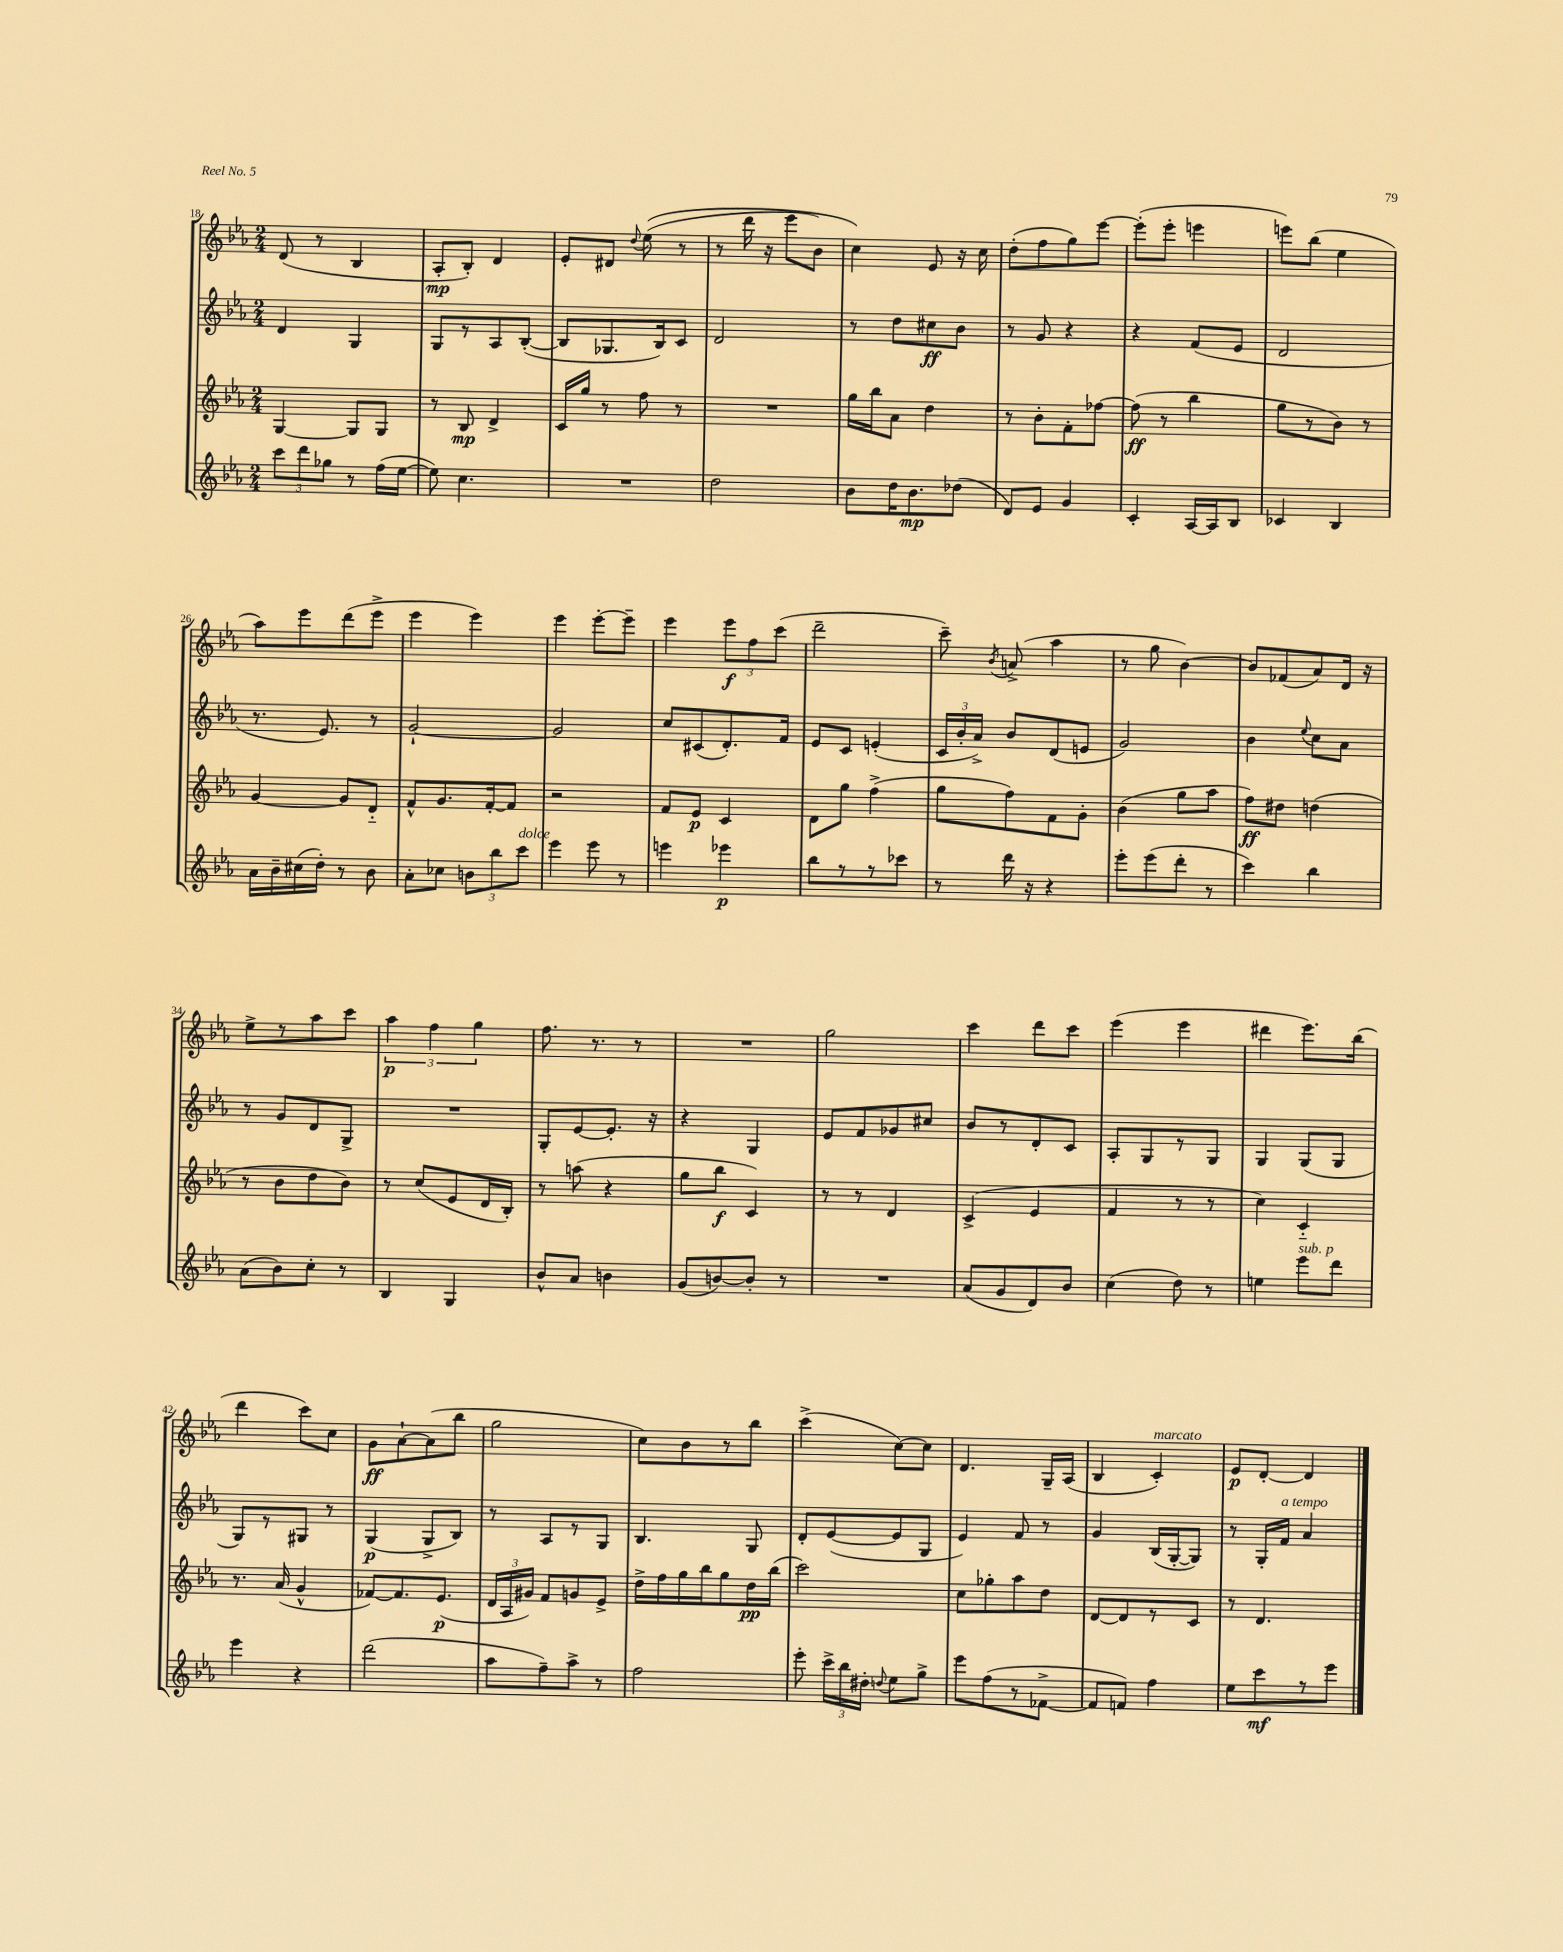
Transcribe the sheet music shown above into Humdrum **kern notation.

**kern	**dynam	**kern	**dynam	**kern	**dynam	**kern	**dynam
*part4	*part4	*part3	*part3	*part2	*part2	*part1	*part1
*staff4	*staff4	*staff3	*staff3	*staff2	*staff2	*staff1	*staff1
*clefG2	*	*clefG2	*	*clefG2	*	*clefG2	*
*k[b-e-a-]	*	*k[b-e-a-]	*	*k[b-e-a-]	*	*k[b-e-a-]	*
*M2/4	*	*M2/4	*	*M2/4	*	*M2/4	*
=18	=18	=18	=18	=18	=18	=18	=18
12ccc\L	.	[4G/	.	4d/	.	(8d/	.
12ddd\	.	.	.	.	.	.	.
.	.	.	.	.	.	8r	.
12gg-X\J	.	.	.	.	.	.	.
8r	.	8G/L]	.	4G/	.	4B-/	.
(16ff\LL	.	8G/J	.	.	.	.	.
[16ee-\JJ	.	.	.	.	.	.	.
=19	=19	=19	=19	=19	=19	=19	=19
8ee-\])	.	8r	.	8G/L	.	8A-'/L	mp
4.cc\	.	8B-/	mp	8r	.	8B-'/J)	.
.	.	4d^/	.	8A-/	.	4d/	.
.	.	.	.	([8B-'/J	.	.	.
=20	=20	=20	=20	=20	=20	=20	=20
2r	.	16c/LL	.	8B-/L]	.	8e-'/L	.
.	.	16gg/JJ	.	.	.	.	.
.	.	8r	.	8.G-X/	.	8d#X/J	.
.	.	.	.	.	.	8qqdd/	.
.	.	8ff\	.	.	.	((8ee-\	.
.	.	.	.	16B-/k)	.	.	.
.	.	8r	.	8c/J	.	8r	.
=21	=21	=21	=21	=21	=21	=21	=21
2dd\	.	2r	.	2d/	.	8r	.
.	.	.	.	.	.	16ddd\	.
.	.	.	.	.	.	16r	.
.	.	.	.	.	.	8eee-\L	.
.	.	.	.	.	.	8b-\J)	.
=22	=22	=22	=22	=22	=22	=22	=22
8b-\L	.	16gg\LL	.	8r	.	4cc\)	.
.	.	16bb-\J	.	.	.	.	.
16dd\K	.	8a-\J	.	8dd\L	.	.	.
8.b-\	mp	.	.	.	.	.	.
.	.	4dd\	.	8cc#X\	ff	8e-/	.
(8dd-X\J	.	.	.	8b-\J	.	16r	.
.	.	.	.	.	.	16cc\	.
=23	=23	=23	=23	=23	=23	=23	=23
8d/L)	.	8r	.	8r	.	(8dd'\L	.
8e-/J	.	8b-'\L	.	8g/	.	8ff\	.
4g/	.	8f'\	.	4r	.	8gg\)	.
.	.	[8ff-X\J	.	.	.	[8eee-\J	.
=24	=24	=24	=24	=24	=24	=24	=24
4c'/	.	(8ff-\]	ff	4r	.	(8eee-'\L]	.
.	.	8r	.	.	.	8eee-'\J	.
[16A-/LL	.	4bb-\	.	(8f/L	.	4eeen\	.
16A-/J]	.	.	.	.	.	.	.
8B-/J	.	.	.	8e-/J	.	.	.
=25	=25	=25	=25	=25	=25	=25	=25
4c-X/	.	8gg\L	.	2d/	.	8eeen\L)	.
.	.	8r	.	.	.	(8bb-\J	.
4B-/	.	8b-\J)	.	.	.	4ee-\	.
.	.	8r	.	.	.	.	.
!!LO:LB:g=z
=26	=26	=26	=26	=26	=26	=26	=26
16a-\LL	.	[4g/	.	8.r	.	8aa-\L)	.
16b-~\	.	.	.	.	.	.	.
(16cc#X\	.	.	.	.	.	8eee-\	.
16dd'\JJ)	.	.	.	8.e-/)	.	.	.
8r	.	8g/L]	.	.	.	(8ddd\	.
8b-\	.	8d/J	.	8r	.	8eee-^\J	.
=27	=27	=27	=27	=27	=27	=27	=27
8a-'\L	.	8f^^/L	.	[2g`/	.	4eee-\	.
8cc-X\J	.	8.g/	.	.	.	.	.
12bn\L	.	.	.	.	.	4eee-\)	.
.	.	[16f'/k	.	.	.	.	.
12bb-\	.	.	.	.	.	.	.
.	.	8f/J]	.	.	.	.	.
!LO:TX:a:i:t=dolce	!	!	!	!	!	!	!
12ccc\J	.	.	.	.	.	.	.
=28	=28	=28	=28	=28	=28	=28	=28
4eee-\	.	2r	.	2g/]	.	4eee-\	.
8eee-\	.	.	.	.	.	[8eee-'\L	.
8r	.	.	.	.	.	8eee-~\J]	.
=29	=29	=29	=29	=29	=29	=29	=29
4eeen\	.	8f/L	.	8cc/L	.	4eee-\	.
.	.	8e-/J	p	(8c#X/	.	.	.
4eee-X\	p	4c/	.	8.d'/)	.	12eee-\L	f
.	.	.	.	.	.	12ff\	.
.	.	.	.	.	.	(12ccc\J	.
.	.	.	.	16f/Jk	.	.	.
=30	=30	=30	=30	=30	=30	=30	=30
8bb-\L	.	8d\L	.	8e-/L	.	2ddd~\	.
8r	.	8gg\J	.	8c/J	.	.	.
8r	.	(4ff^\	.	(4en'/	.	.	.
8ccc-X\J	.	.	.	.	.	.	.
=31	=31	=31	=31	=31	=31	=31	=31
8r	.	8gg\L	.	24c/LL	.	8ccc~\)	.
.	.	.	.	24b-'/	.	.	.
.	.	.	.	24a-^/JJ)	.	.	.
.	.	.	.	.	.	8qb-/	.
16ddd\	.	8ff\)	.	8b-/L	.	(8an^/	.
16r	.	.	.	.	.	.	.
4r	.	8f\	.	(8d/	.	4aa-\	.
.	.	8g'\J	.	8en/J	.	.	.
=32	=32	=32	=32	=32	=32	=32	=32
8eee-'\L	.	(4b-\	.	2g/)	.	8r	.
(8eee-\	.	.	.	.	.	8gg\	.
8ddd'\J	.	8gg\L	.	.	.	[4b-\)	.
8r	.	8aa-\J	.	.	.	.	.
=33	=33	=33	=33	=33	=33	=33	=33
4ccc\)	.	8ff\L)	ff	4b-\	.	8b-/L]	.
.	.	8dd#X\J	.	.	.	(8f-X/	.
.	.	.	.	8qqee-/	.	.	.
4bb-\	.	(4ddn\	.	8cc\L	.	8a-/)	.
.	.	.	.	8a-\J	.	16d/Jk	.
.	.	.	.	.	.	16r	.
!!LO:LB:g=z
=34	=34	=34	=34	=34	=34	=34	=34
(8a-\L	.	8r	.	8r	.	8ee-^\L	.
8b-\)	.	8b-\L	.	8g/L	.	8r	.
8cc'\J	.	8dd\	.	8d/	.	8aa-\	.
8r	.	8b-\J)	.	8G^/J	.	8ccc\J	.
=35	=35	=35	=35	=35	=35	=35	=35
4B-/	.	8r	.	2r	.	6aa-\	p
.	.	(8cc/L	.	.	.	.	.
.	.	.	.	.	.	6ff\	.
4G/	.	8e-/	.	.	.	.	.
.	.	.	.	.	.	6gg\	.
.	.	16d/L	.	.	.	.	.
.	.	16B-'/JJ)	.	.	.	.	.
=36	=36	=36	=36	=36	=36	=36	=36
8b-^^/L	.	8r	.	8G'/L	.	8.ff\	.
8a-/J	.	(8aan\	.	[8e-/	.	.	.
.	.	.	.	.	.	8.r	.
4bn\	.	4r	.	8.e-'/J]	.	.	.
.	.	.	.	.	.	8r	.
.	.	.	.	16r	.	.	.
=37	=37	=37	=37	=37	=37	=37	=37
(8g/L	.	8gg\L	.	4r	.	2r	.
[8bn/)	.	8bb-\J	f	.	.	.	.
8b'/J]	.	4c/)	.	4G/	.	.	.
8r	.	.	.	.	.	.	.
=38	=38	=38	=38	=38	=38	=38	=38
2r	.	8r	.	8e-/L	.	2gg\	.
.	.	8r	.	8f/	.	.	.
.	.	4d/	.	8g-X/	.	.	.
.	.	.	.	8cc#X/J	.	.	.
=39	=39	=39	=39	=39	=39	=39	=39
(8a-/L	.	(4c^/	.	8b-/L	.	4ccc\	.
8g/	.	.	.	8r	.	.	.
8d/)	.	4e-/	.	8d'/	.	8ddd\L	.
8b-/J	.	.	.	8c/J	.	8ccc\J	.
=40	=40	=40	=40	=40	=40	=40	=40
(4cc\	.	4f/	.	8A-'/L	.	(4eee-\	.
.	.	.	.	8G/	.	.	.
8dd\)	.	8r	.	8r	.	4eee-\	.
8r	.	8r	.	8G/J	.	.	.
=41	=41	=41	=41	=41	=41	=41	=41
4een\	.	4cc\)	.	4G/	.	4ddd#X\	.
!LO:TX:a:i:t=sub. p	!	!	!	!	!	!	!
8eee-\L	.	4c/	.	(8G/L	.	8.eee-\L)	.
8ddd\J	.	.	.	8G/J	.	.	.
.	.	.	.	.	.	(16bb-\Jk	.
!!LO:LB:g=z
=42	=42	=42	=42	=42	=42	=42	=42
4eee-\	.	8.r	.	8G/L)	.	4ddd\	.
.	.	.	.	8r	.	.	.
.	.	(16a-/	.	.	.	.	.
4r	.	4g^^/	.	8G#X/J	.	8ccc\L)	.
.	.	.	.	8r	.	8cc\J	.
=43	=43	=43	=43	=43	=43	=43	=43
(2ddd\	.	[8f-X/L)	.	(4G/	p	8g\L	ff
.	.	8.f-/]	.	.	.	[8a-`\	.
.	.	.	.	8G^/L	.	(8a-\]	.
.	.	(8.e-/J	p	.	.	.	.
.	.	.	.	8B-/J)	.	8bb-\J	.
=44	=44	=44	=44	=44	=44	=44	=44
8aa-\L	.	24d/LL	.	8r	.	2gg\	.
.	.	24A-/	.	.	.	.	.
.	.	24g#X/JJ)	.	.	.	.	.
8ff~\)	.	8f/L	.	8A-/L	.	.	.
8aa-^\J	.	8gn/	.	8r	.	.	.
8r	.	8e-^/J	.	8G/J	.	.	.
=45	=45	=45	=45	=45	=45	=45	=45
2ff\	.	16dd^\LL	.	4.B-/	.	8cc\L)	.
.	.	16ff\	.	.	.	.	.
.	.	16gg\	.	.	.	8b-\	.
.	.	16bb-\J	.	.	.	.	.
.	.	8gg\	.	.	.	8r	.
.	.	16dd\L	pp	8G/	.	8bb-\J	.
.	.	(16bb-\JJ	.	.	.	.	.
=46	=46	=46	=46	=46	=46	=46	=46
8eee-'\	.	2ccc\)	.	8d'/L	.	(4ccc^\	.
24ccc^\LL	.	.	.	([8e-/	.	.	.
24bb-\	.	.	.	.	.	.	.
24dd#X'\JJ	.	.	.	.	.	.	.
8qqddn/	.	.	.	.	.	.	.
8ee-\L	.	.	.	8e-/]	.	[8cc\L)	.
8gg^\J	.	.	.	8G/J	.	8cc\J]	.
=47	=47	=47	=47	=47	=47	=47	=47
8eee-\L	.	8cc\L	.	4e-/)	.	4.d/	.
(8ff\	.	8gg-X'\	.	.	.	.	.
8r	.	8aa-\	.	8f/	.	.	.
[8f-X^\J	.	8dd\J	.	8r	.	16G~/LL	.
.	.	.	.	.	.	(16A-/JJ	.
=48	=48	=48	=48	=48	=48	=48	=48
8f-/L]	.	[8d/L	.	4g/	.	4B-/	.
8fn/J)	.	8d/]	.	.	.	.	.
!	!	!	!	!	!	!LO:TX:a:i:t=marcato	!
4ff\	.	8r	.	(16B-/LL	.	4c'/)	.
.	.	.	.	[16G'/J	.	.	.
.	.	8c/J	.	8G/J])	.	.	.
=49	=49	=49	=49	=49	=49	=49	=49
8ee-\L	.	8r	.	8r	.	8e-/L	p
8ccc\	mf	4.d/	.	16G'/LL	.	[8d'/J	.
!	!	!	!	!LO:TX:a:i:t=a tempo	!	!	!
.	.	.	.	16f/JJ	.	.	.
8r	.	.	.	4a-/	.	4d/]	.
8eee-\J	.	.	.	.	.	.	.
==	==	==	==	==	==	==	==
*-	*-	*-	*-	*-	*-	*-	*-
